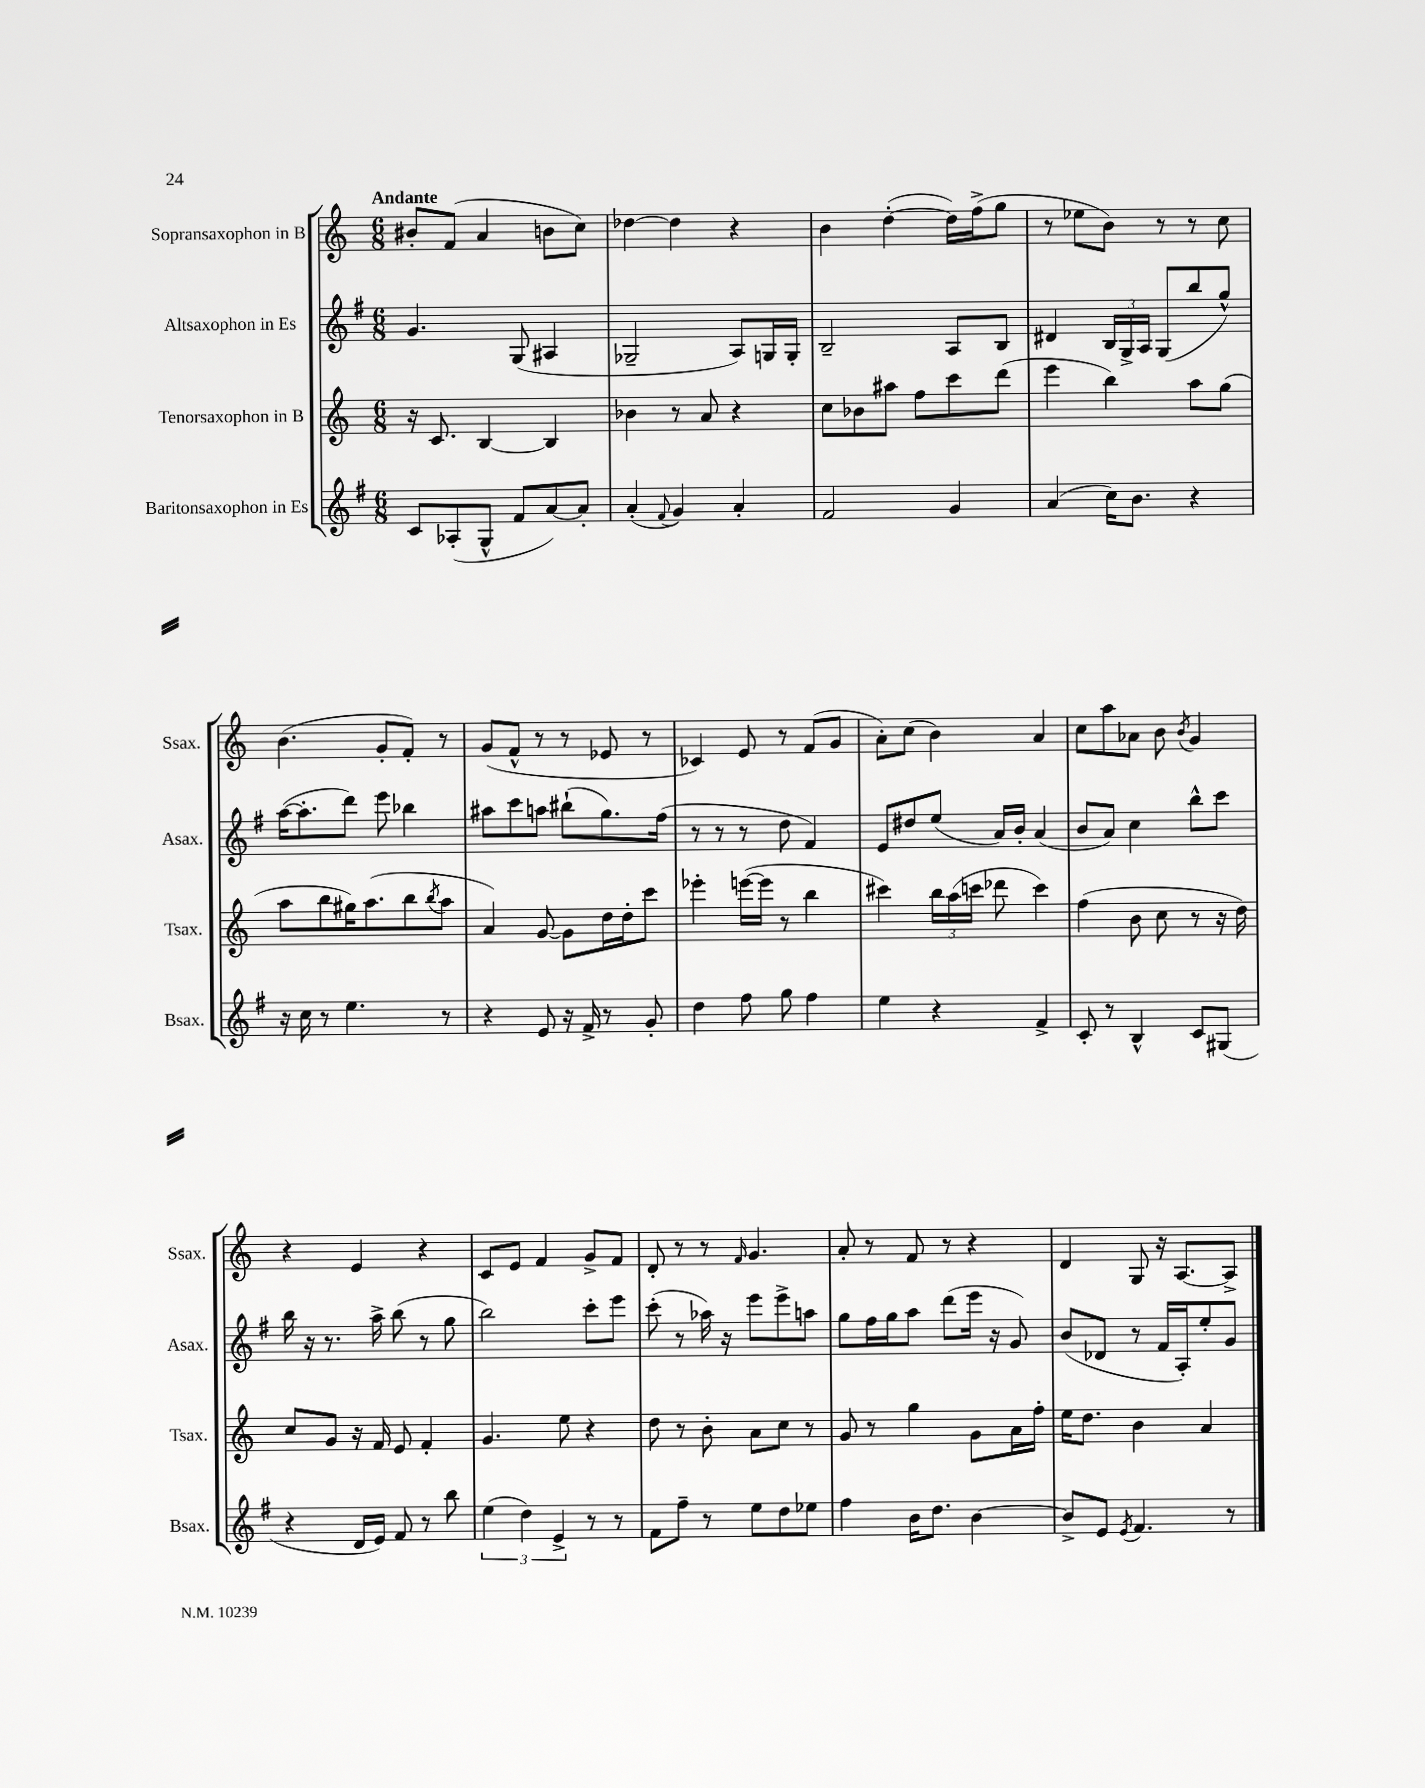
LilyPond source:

<<
\new StaffGroup <<
\new Staff = "s0" \with { instrumentName = "Sopransaxophon in B" shortInstrumentName = "Ssax." } {
    \clef treble \key c \major \numericTimeSignature \time 6/8 \tempo "Andante"
    bis'8-. f'8( a'4 b'8 c''8) |
    des''4~ des''4 r4 |
    b'4 d''4~-.( d''16) f''16->( g''8 |
    r8 ees''8 b'8) r8 r8 c''8 |
    b'4.( g'8-. f'8-.) r8 |
    g'8( f'8-^ r8 r8 ees'8 r8 |
    ces'4) e'8 r8 f'8( g'8 |
    a'8-.) c''8( b'4) a'4 |
    c''8 a''8 aes'8 b'8 \acciaccatura { b'8 } g'4 |
    r4 e'4 r4 |
    c'8 e'8 f'4 g'8-> f'8 |
    d'8-. r8 r8 \grace { f'16 } g'4. |
    a'8-. r8 f'8 r8 r4 |
    d'4 g8 r16 a8.~ a8-> \bar "|." |
}
\new Staff = "s1" \with { instrumentName = "Altsaxophon in Es" shortInstrumentName = "Asax." } {
    \clef treble \key g \major \numericTimeSignature \time 6/8
    g'4. g8( ais4 |
    ges2-- a8) g16 g16-. |
    b2-- a8 b8 |
    dis'4 \tuplet 3/2 { b16 g16-> a16 } g8( b''8 g''8-^) |
    a''16~( a''8.-. d'''8) e'''8 bes''4 |
    ais''8 c'''8 a''8 bis''8-!( g''8.) fis''16( |
    r8 r8 r8 d''8 fis'4) |
    e'8 dis''8 e''8( a'16) b'16-. a'4( |
    b'8 a'8) c''4 b''8-^ c'''8 |
    b''16 r16 r8. a''16-> b''8( r8 g''8 |
    b''2) c'''8-. e'''8 |
    c'''8-.( r8 aes''16) r16 e'''8 e'''8-> a''8 |
    g''8 fis''16 g''16 a''8 d'''8( e'''16 r16 g'8) |
    b'8( des'8 r8 fis'16 a16-.) e''8-. g'8 \bar "|." |
}
\new Staff = "s2" \with { instrumentName = "Tenorsaxophon in B" shortInstrumentName = "Tsax." } {
    \clef treble \key c \major \numericTimeSignature \time 6/8
    r16 c'8. b4~ b4 |
    bes'4 r8 a'8 r4 |
    c''8 bes'8 ais''8 f''8 c'''8 d'''8( |
    e'''4 b''4) a''8 g''8( |
    a''8 b''8 gis''16) a''8.( b''8 \acciaccatura { b''8 } a''8 |
    a'4) g'8~ g'8 d''16 d''16-. c'''8 |
    ees'''4-. e'''16~( e'''16 r8 b''4 |
    cis'''4) \tuplet 3/2 { b''16 a''16( c'''16 } des'''8 c'''4) |
    f''4( b'8 c''8 r8 r16 d''16) |
    c''8 g'8 r16 f'16 e'8 f'4-. |
    g'4. e''8 r4 |
    d''8 r8 b'8-. a'8 c''8 r8 |
    g'8 r8 g''4 g'8 a'16 f''16-. |
    e''16 d''8. b'4 a'4 \bar "|." |
}
\new Staff = "s3" \with { instrumentName = "Baritonsaxophon in Es" shortInstrumentName = "Bsax." } {
    \clef treble \key g \major \numericTimeSignature \time 6/8
    c'8 aes8-.( g8-^ fis'8 a'8~) a'8-. |
    a'4-.( \appoggiatura { fis'8 } g'4) a'4-. |
    fis'2 g'4 |
    a'4( c''16) b'8. r4 |
    r16 c''16 r8 e''4. r8 |
    r4 e'8 r16 fis'16-> r8 g'8-. |
    d''4 fis''8 g''8 fis''4 |
    e''4 r4 fis'4-> |
    c'8-. r8 b4-^ c'8 gis8( |
    r4 d'16 e'16) fis'8 r8 b''8 |
    \tuplet 3/2 { e''4( d''4) e'4-> } r8 r8 |
    fis'8 fis''8-- r8 e''8 d''8 ees''8 |
    fis''4 b'16 d''8. b'4~ |
    b'8-> e'8 \acciaccatura { e'8 } fis'4. r8 \bar "|." |
}
>>
>>
\layout { \context { \Score \remove "Bar_number_engraver" } }
